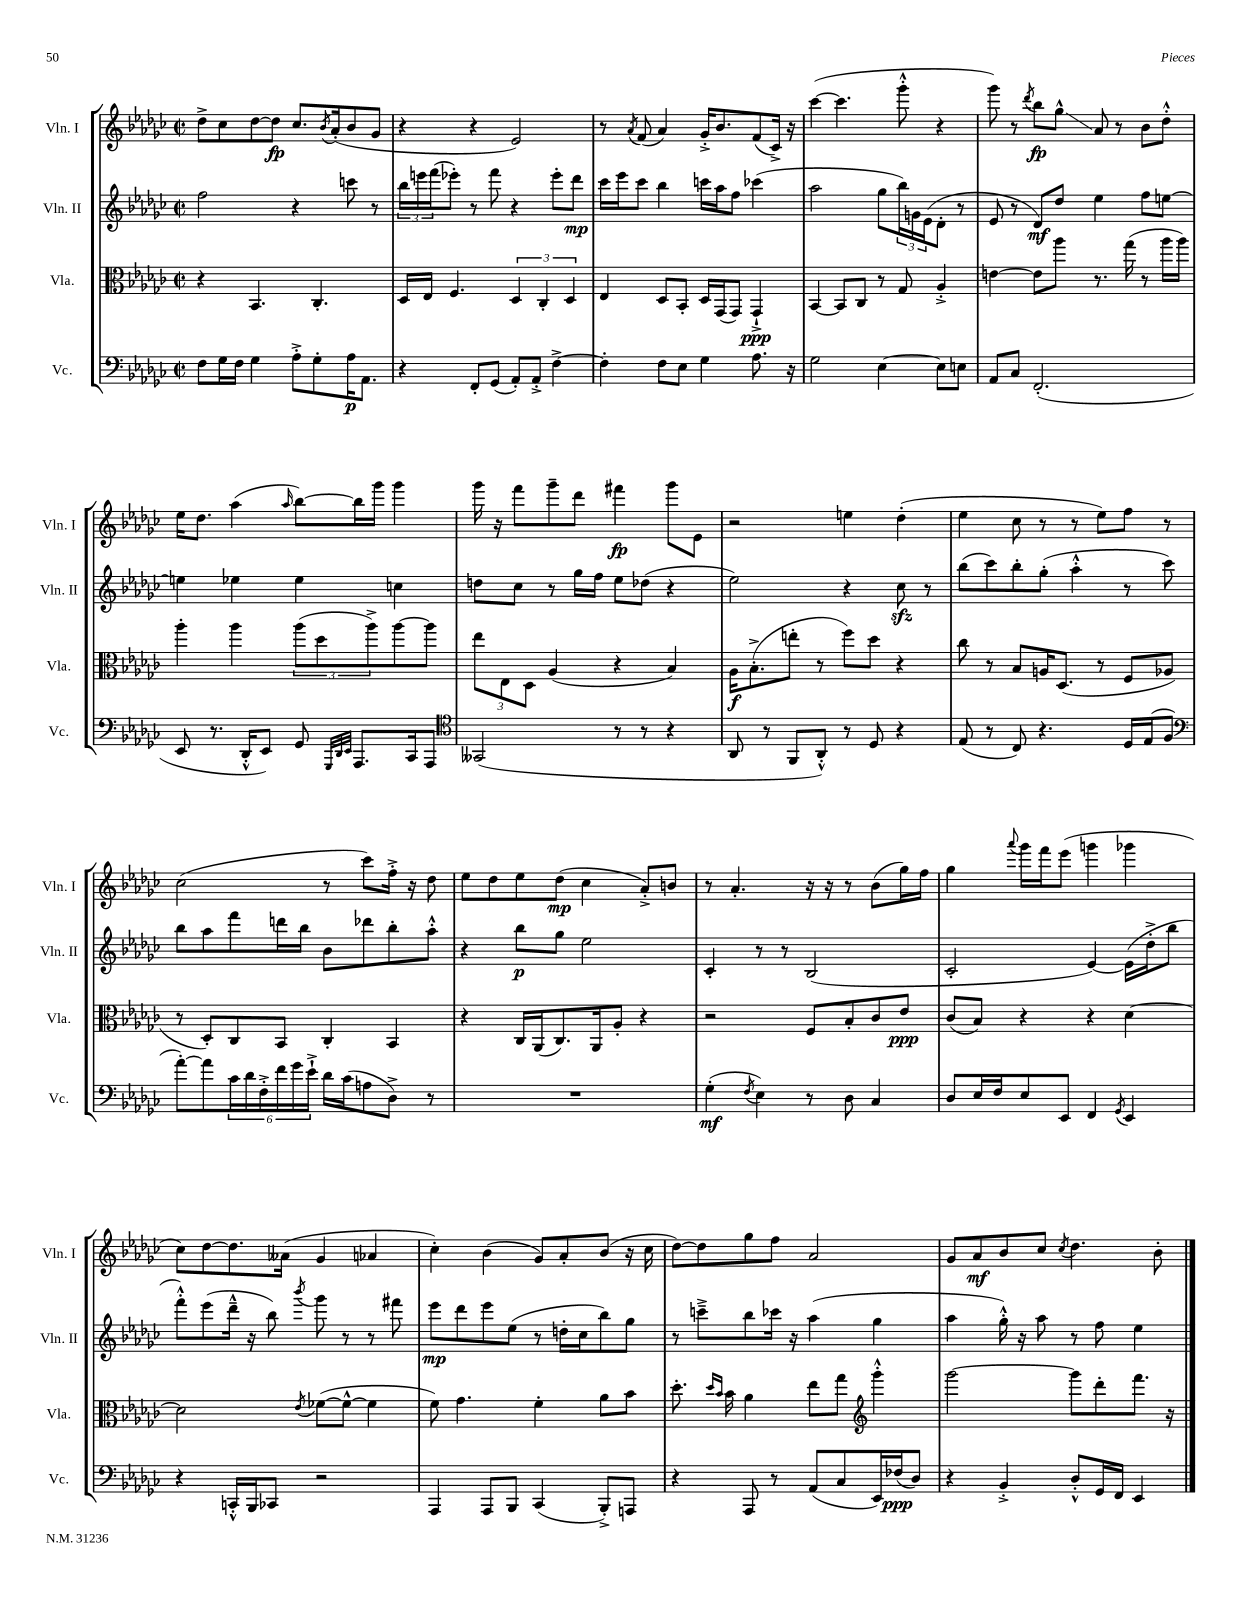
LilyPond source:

<<
\new StaffGroup <<
\new Staff = "s0" \with { instrumentName = "Vln. I" shortInstrumentName = "Vln. I" } {
    \clef treble \key ges \major \defaultTimeSignature \time 2/2
    des''8-> ces''8 des''8~ des''8\fp ces''8. \acciaccatura { bes'8 } aes'16-.( bes'8 ges'8 |
    r4 r4 ees'2) |
    r8 \acciaccatura { aes'8 } f'8( aes'4) ges'16-.-> bes'8. f'8( ces'16->) r16 |
    ces'''4~( ces'''4. ges'''8-.-^ r4 |
    ges'''8) r8 \acciaccatura { des'''8 } bes''8\fp ges''8-^\glissando aes'8 r8 bes'8 des''8-.-^ |
    ees''16 des''8. aes''4( \grace { aes''16 } bes''8~) bes''16 ges'''16 ges'''4 |
    ges'''16 r16 f'''8 ges'''8-- des'''8 fis'''4\fp ges'''8 ees'8 |
    r2 e''4 des''4-.( |
    ees''4 ces''8 r8 r8 ees''8) f''8 r8 |
    ces''2( r8 ces'''8) f''16-.-> r16 des''8 |
    ees''8 des''8 ees''8 des''8\mp( ces''4 aes'8-.->) b'8 |
    r8 aes'4.-. r16 r16 r8 bes'8( ges''16) f''16 |
    ges''4 \appoggiatura { aes'''8 } ges'''16 f'''16 ees'''8( g'''4 ges'''4 |
    ces''8) des''8~ des''8. aeses'16( ges'4 aes'4 |
    ces''4-.) bes'4( ges'8) aes'8-. bes'8( r16 ces''16 |
    des''8~) des''8 ges''8 f''8 aes'2 |
    ges'8 aes'8\mf bes'8 ces''8 \acciaccatura { ces''8 } des''4. bes'8-. \bar "|." |
}
\new Staff = "s1" \with { instrumentName = "Vln. II" shortInstrumentName = "Vln. II" } {
    \clef treble \key ges \major \defaultTimeSignature \time 2/2
    f''2 r4 c'''8 r8 |
    \tuplet 3/2 { bes''16 e'''16 f'''16( } ees'''8-.) r8 f'''8 r4 ees'''8-. des'''8\mp |
    ces'''16 ees'''16 ces'''8 bes''4 c'''16 aes''16 f''8 ces'''4( |
    aes''2 ges''8 \tuplet 3/2 { bes''16) g'16 ees'16( } des'8-. r8 |
    ees'8 r8 des'8\mf) des''8 ees''4 f''8 e''8~ |
    e''4 ees''4 ees''4 c''4 |
    d''8 ces''8 r8 ges''16 f''16 ees''8 des''8( r4 |
    ees''2) r4 ces''8\sfz r8 |
    bes''8( ces'''8) bes''8-. ges''8-.( aes''4-.-^ r8 ces'''8) |
    bes''8 aes''8 f'''8 d'''16 bes''16 bes'8 des'''8 bes''8-. aes''8-.-^ |
    r4 bes''8\p ges''8 ees''2 |
    ces'4-. r8 r8 bes2( |
    ces'2-. ees'4~) ees'16( des''16-.-> bes''8 |
    f'''8-.-^) ees'''8( des'''16---^ r16 bes''8) \acciaccatura { bes'''8 } ges'''8 r8 r8 fis'''8 |
    ees'''8\mp des'''8 ees'''8 ees''8( r8 d''16-. ces''16 bes''8) ges''8 |
    r8 c'''8---> bes''8 ces'''16 r16 aes''4( ges''4 |
    aes''4 ges''16-.-^) r16 aes''8 r8 f''8 ees''4 \bar "|." |
}
\new Staff = "s2" \with { instrumentName = "Vla." shortInstrumentName = "Vla." } {
    \clef alto \key ges \major \defaultTimeSignature \time 2/2
    r4 bes,4. ces4.-. |
    des16 ees16 f4. \tuplet 3/2 { des4 ces4-. des4 } |
    ees4 des8 bes,8-. des16 ges,16( ges,8) ges,4-!->\ppp |
    bes,4~ bes,8 ces8 r8 ges8 aes4-.-> |
    e'4~ e'8 aes''8 r8. ges''16( r8 aes''16 aes''16) |
    aes''4-. aes''4 \tuplet 3/2 { aes''8( des''8 aes''8->) } aes''8~ aes''8 |
    \tuplet 3/2 { ees''8 ees8 des8 } aes4( r4 bes4) |
    aes16\f bes8.-.->( e''8-. r8 f''8) des''8 r4 |
    ces''8 r8 bes8 a16 des8.( r8 f8 aes8 |
    r8 des8-.) ces8 bes,8 ces4-. bes,4 |
    r4 ces16 aes,16( ces8.) aes,16 aes8-. r4 |
    r2 f8 bes8-. ces'8 ees'8\ppp |
    ces'8( bes8) r4 r4 des'4~ |
    des'2 \acciaccatura { ees'8 } fes'8~( fes'8~-^ fes'4 |
    f'8) ges'4. f'4-. aes'8 bes'8 |
    des''8.-. \grace { des''16 bes'16 } bes'16 aes'4 ees''8 ges''8 \clef treble ges'''4-.-^ |
    ges'''2~ ges'''8 des'''8-. f'''8. r16 \bar "|." |
}
\new Staff = "s3" \with { instrumentName = "Vc." shortInstrumentName = "Vc." } {
    \clef bass \key ges \major \defaultTimeSignature \time 2/2
    f8 ges16 f16 ges4 aes8-.-> ges8-. aes16\p aes,8. |
    r4 f,8-. ges,8( aes,8-.) aes,8-.-> f4~-> |
    f4-. f8 ees8 ges4 aes8. r16 |
    ges2 ees4~ ees8 e8 |
    aes,8 ces8 f,2.-.( |
    ees,8 r8. des,16-.-^ ees,8) ges,8 \grace { ges,,32 des,32 ees,32 } aes,,8. ces,16 aes,,8 |
    \clef tenor geses,2( r8 r8 r4 |
    aes,8 r8 f,8 aes,8-.-^) r8 des8 r4 |
    ees8( r8 ces8) r4. des16 ees16( f8 |
    \clef bass aes'8~-.) aes'8 \tuplet 6/4 { ces'16 des'16 f16-.-> f'16 ges'16 ees'16-!-> } des'16 ces'16( a8 des8->) r8 |
    R1 |
    ges4-.\mf( \acciaccatura { f8 } ees4) r8 des8 ces4 |
    des8 ees16 f16 ees8 ees,8 f,4 \acciaccatura { ges,8 } ees,4 |
    r4 c,16-.-^ bes,,16 ces,8 r2 |
    aes,,4 aes,,8 bes,,8 ces,4( bes,,8-.->) a,,8 |
    r4 aes,,8 r8 aes,8( ces8 ees,16) fes16\ppp( des8) |
    r4 bes,4-.-> des8-.-^ ges,16 f,16 ees,4 \bar "|." |
}
>>
>>
\layout { \context { \Score \remove "Bar_number_engraver" } }
